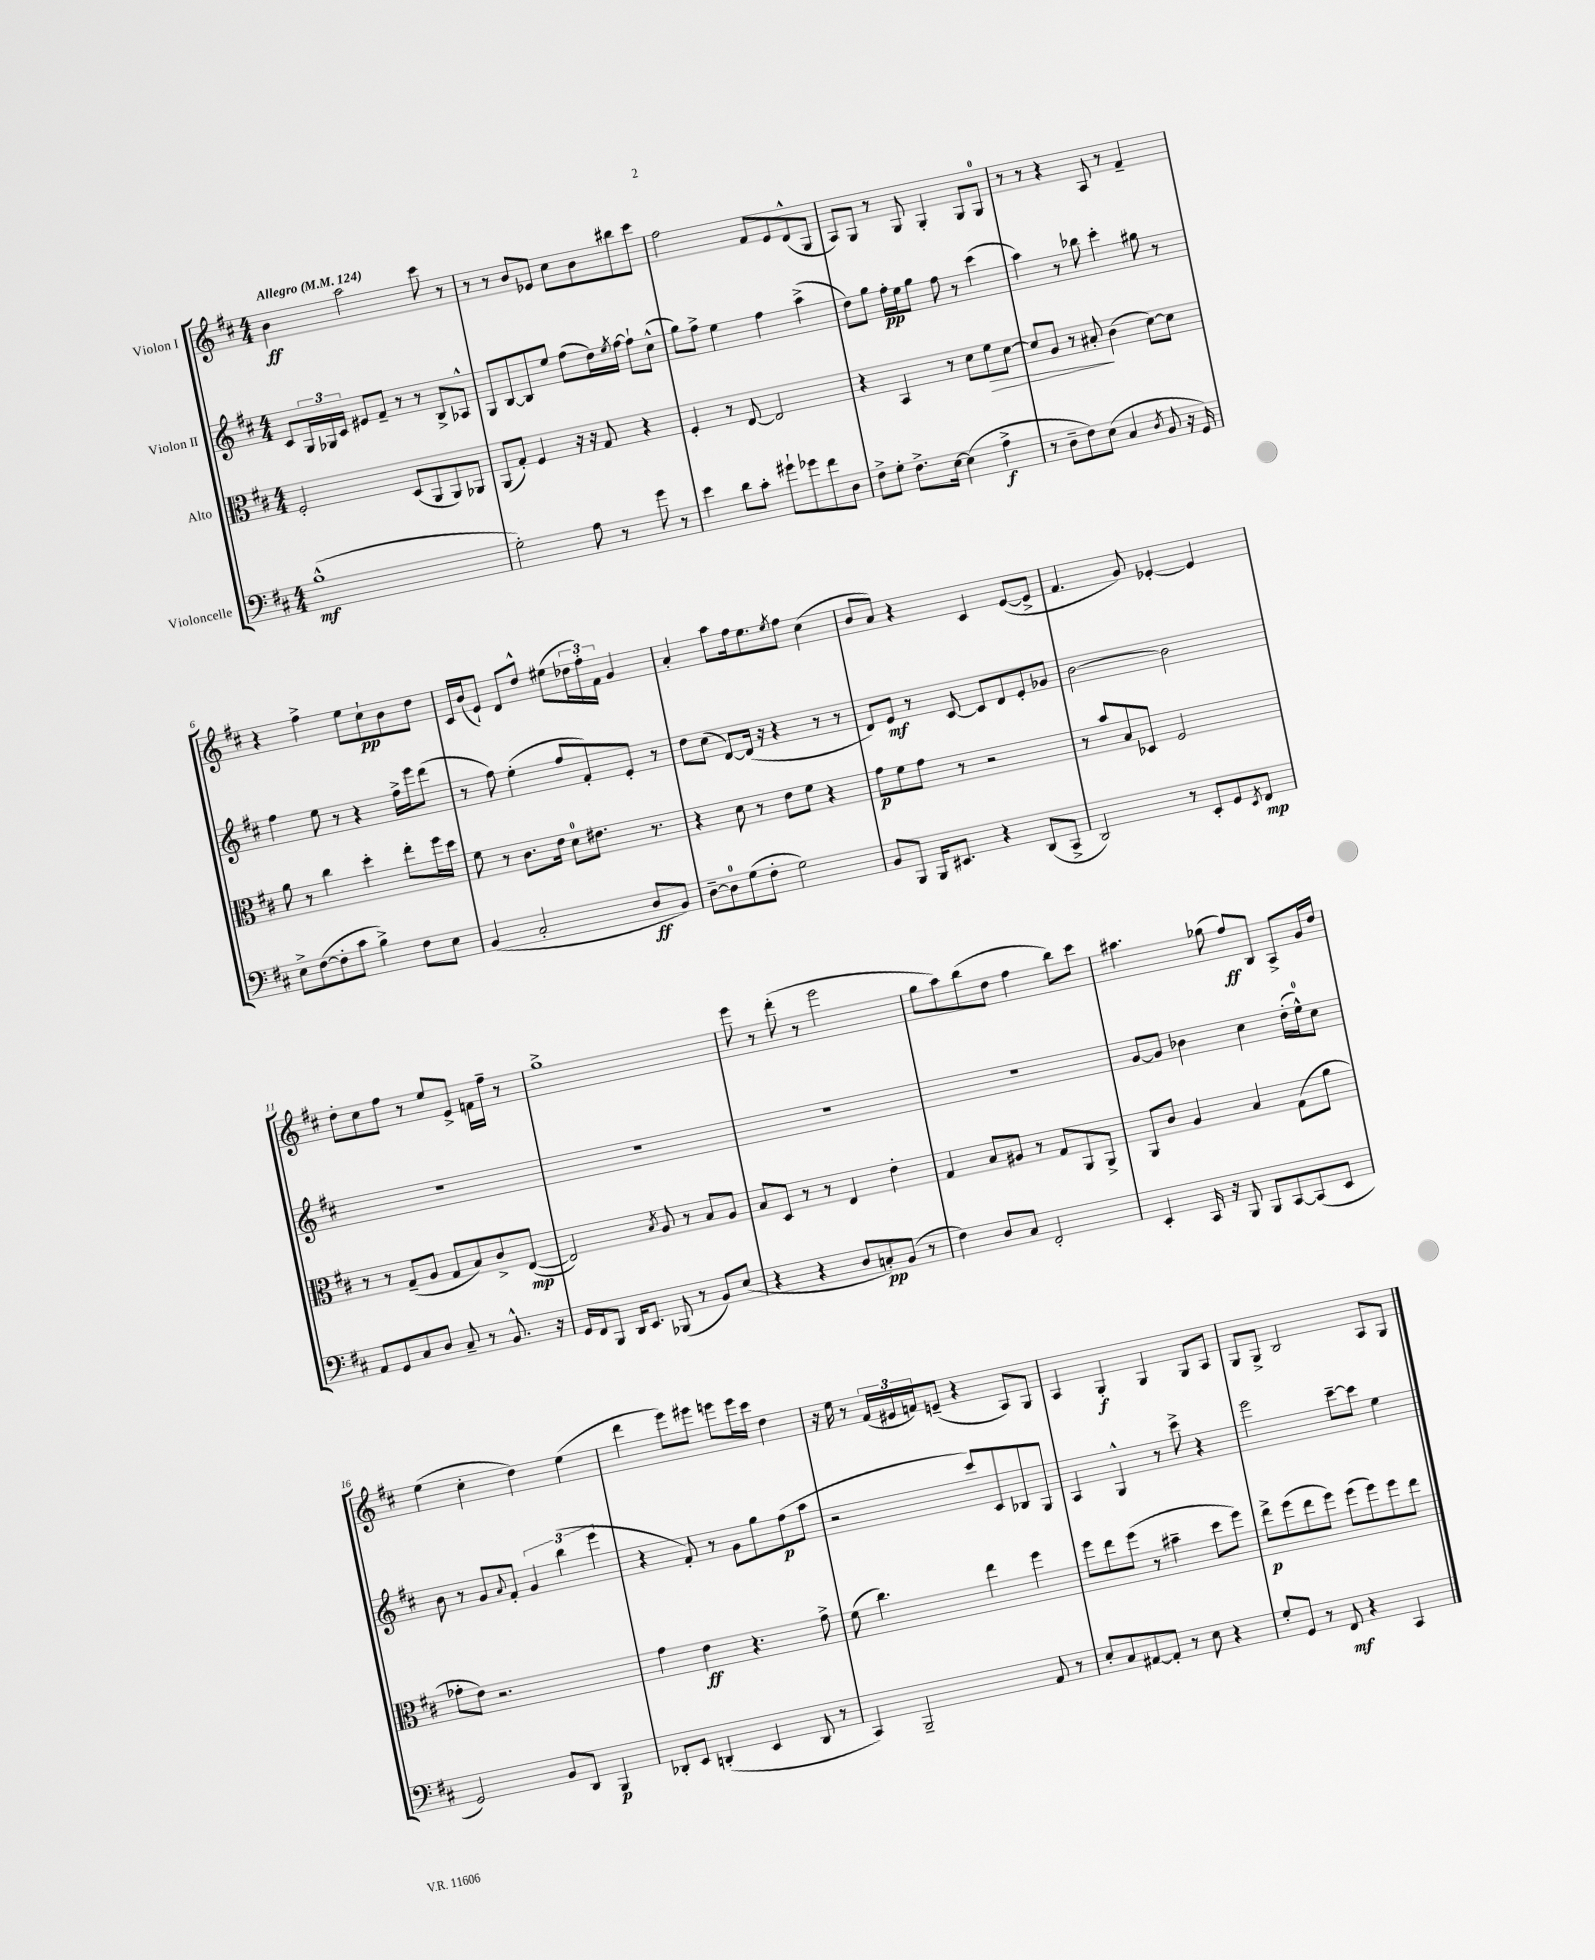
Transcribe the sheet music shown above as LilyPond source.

<<
\new StaffGroup <<
\new Staff = "s0" \with { instrumentName = "Violon I" } {
    \clef treble \key d \major \numericTimeSignature \time 4/4 \tempo "Allegro" 4 = 124
    b'4\ff a''2 cis'''8 r8 |
    r8 r8 b'8 ees'8 cis''8 b'8 bis''8 cis'''8 |
    fis''2 fis'8 e'8 d'8-^( g8 |
    a8) g8 r8 g8 g4-. g8 g8-0 |
    r8 r8 r4 a8 r8 fis'4-- |
    r4 fis''4-> e''8 cis''8-!\pp b'8 d''8 |
    cis'16 b'16( e'8-!) d'8 d''8-^ eis''8( \tuplet 3/2 { des''16 fis''16-.) fis'16 } g'4 |
    a'4-. a''8 fis''16 e''8. \acciaccatura { e''8 } fis''8 cis''4( |
    b'8 a'8) r4 cis'4 e'8~( e'8-> |
    fis'4. g'8) ees'4~-. ees'4 |
    d''8-. cis''8 fis''8 r8 e''8 e'8-> f'16 fis''16-- r8 |
    g''1-> |
    e'''8 r8 d'''8-.( r8 e'''2 |
    g''8 a''8) b''8( d''8 fis''4 b''8) cis'''8 |
    ais''4. ges''8( fis''8\ff) b8 a8-> g'16 d''16 |
    e''4( cis''4-. d''4) e''4( |
    d'''4 e'''8) eis'''8 e'''8 e'''16 cis'''16 d''4 |
    r16 e''16 r8 \tuplet 3/2 { fis'16( eis'16 f'16) } e'8--( r4 a8) g8 |
    a4 g4-.\f g4 g8 a8 |
    g8 g8-> b2 a8 g8 \bar "|." |
}
\new Staff = "s1" \with { instrumentName = "Violon II" } {
    \clef treble \key d \major \numericTimeSignature \time 4/4
    cis'8 \tuplet 3/2 { g16 ges16 cis'16 } eis'8 fis'8-- r8 r8 b8-> aes8-^ |
    g8 b8~ b8 e''8 fis''8( d''16) \acciaccatura { e''8 } fis''16~ fis''8-! cis''8-^( |
    g''8) fis''8-> e''4 fis''4 a''4->( |
    d''8) g''8 fis''16-.\pp e''16 g''8 fis''8 r8 cis'''4( |
    a''4) r8 bes''8 cis'''4-. gis''8 r8 |
    fis''4 e''8 r8 r4 fis''16-> e'''16 d'''8( |
    r8 fis''8) e''4-.( fis''8 fis'8-.) e'8-. r8 |
    d''8 cis''8( d'8~) d'16( r16 r4 r8 r8 |
    d'8) e'8\mf r8 cis'8~ cis'8 d'8 e'8-. ges'8 |
    b'2~ b'2 |
    R1 |
    R1 |
    R1 |
    R1 |
    g'8~ g'8 bes'4 cis''4 d''16-.( e''16-0-^) cis''8 |
    b'8 r8 g'8 \appoggiatura { a'8 } fis'8-. \tuplet 3/2 { g'4 b''4( e'''4 } |
    r4 fis'8-.) r8 g'8 g''8 fis''8\p( a''8 |
    r2 cis'''8) cis'8 bes8 g8 |
    a4 g4-^ r8 cis'''8-> r4 |
    e'''2 cis'''8~-- cis'''8 e''4 \bar "|." |
}
\new Staff = "s2" \with { instrumentName = "Alto" } {
    \clef alto \key d \major \numericTimeSignature \time 4/4
    fis2-. d8( a,8 a,8) aes,8 |
    a,8( g8-.) fis4 r16 r16 g8 r4 |
    fis4-. r8 e8~ e2 |
    r4 b,4 r8 d'8 fis'8\> d'8~ |
    d'8 a8 r8 bis8-.\! cis'4( d'8~) d'8 |
    a'8 r8 cis''4 d''4-. e''8-. fis''16 d''16 |
    fis'8 r8 cis'8. e'16 d'8-0 eis'8. r8. |
    r4 d'8 r8 e'8 fis'8 r4 |
    g'8\p fis'8 g'8 r8 r2 |
    r8 b'8 b8 des8 fis2 |
    r8 r8 g8--( a8 g8 b8) cis'8-> e8~\mp( |
    e2) \acciaccatura { b8 } a8 r8 b8 a8 |
    b8 d8 r8 r8 e4 e'4-. |
    g4 b8 ais8 r8 g8 a,8 a,8-> |
    a,8 cis'8 a4 b4 g8( a'8 |
    ges'8-. e'8) r2. |
    g'4 e'4\ff r4. g'8-> |
    fis'8( cis''4.) e''4 fis''4 |
    fis''8 e''8 fis''8( r8 bis'4-- d''8 fis''8) |
    e''8->\p fis''8( e''8 fis''8) fis''8( fis''8) fis''8 e''8 \bar "|." |
}
\new Staff = "s3" \with { instrumentName = "Violoncelle" } {
    \clef bass \key d \major \numericTimeSignature \time 4/4
    b1-^\mf( |
    g2-.) a8 r8 g'8 r8 |
    e'4 d'8 cis'8-. gis'8-! ges'8 fis'8 d8 |
    fis8-> g8-. fis8.-> e16~ e4( a4->\f |
    r8 d8-- fis8) e8( cis4 \acciaccatura { d8 } b,8 r16 g,16) |
    e8-> fis8~( fis8-. cis'8 b4->) fis8 e8 |
    b,4( cis2-. d8\ff b,8) |
    d8~-- d8-0 g8( fis8-. g2) |
    b,8 b,,8 b,,16 eis,8. r4 d,8( cis,8-> |
    d,2) r8 e,8-. g,8 \acciaccatura { e,8 } fis,8\mp |
    a,8 g,8 cis8 d8 cis8-- r8 b,8.-^ r16 |
    g,16 fis,16 b,,8 d,16 e,8. bes,,8( r8 b,8) e8( |
    r4 r4 d8 c8-.\pp) b,8( r8 |
    fis4) d8 cis8 fis,2-. |
    e,4-. cis,16 r16 b,,8 b,,8 cis,8~ cis,8( e,8 |
    g,2) b,8 d,8 b,,4\p |
    des,8-. e,8 d,4-.( e,4 d,8 r8 |
    cis,4) b,,2-- a,8 r8 |
    e8-. cis8 ais,8~ ais,8-. r8 e8 r4 |
    g8-. g,8 r8 fis,8\mf r4 cis,4 \bar "|." |
}
>>
>>
